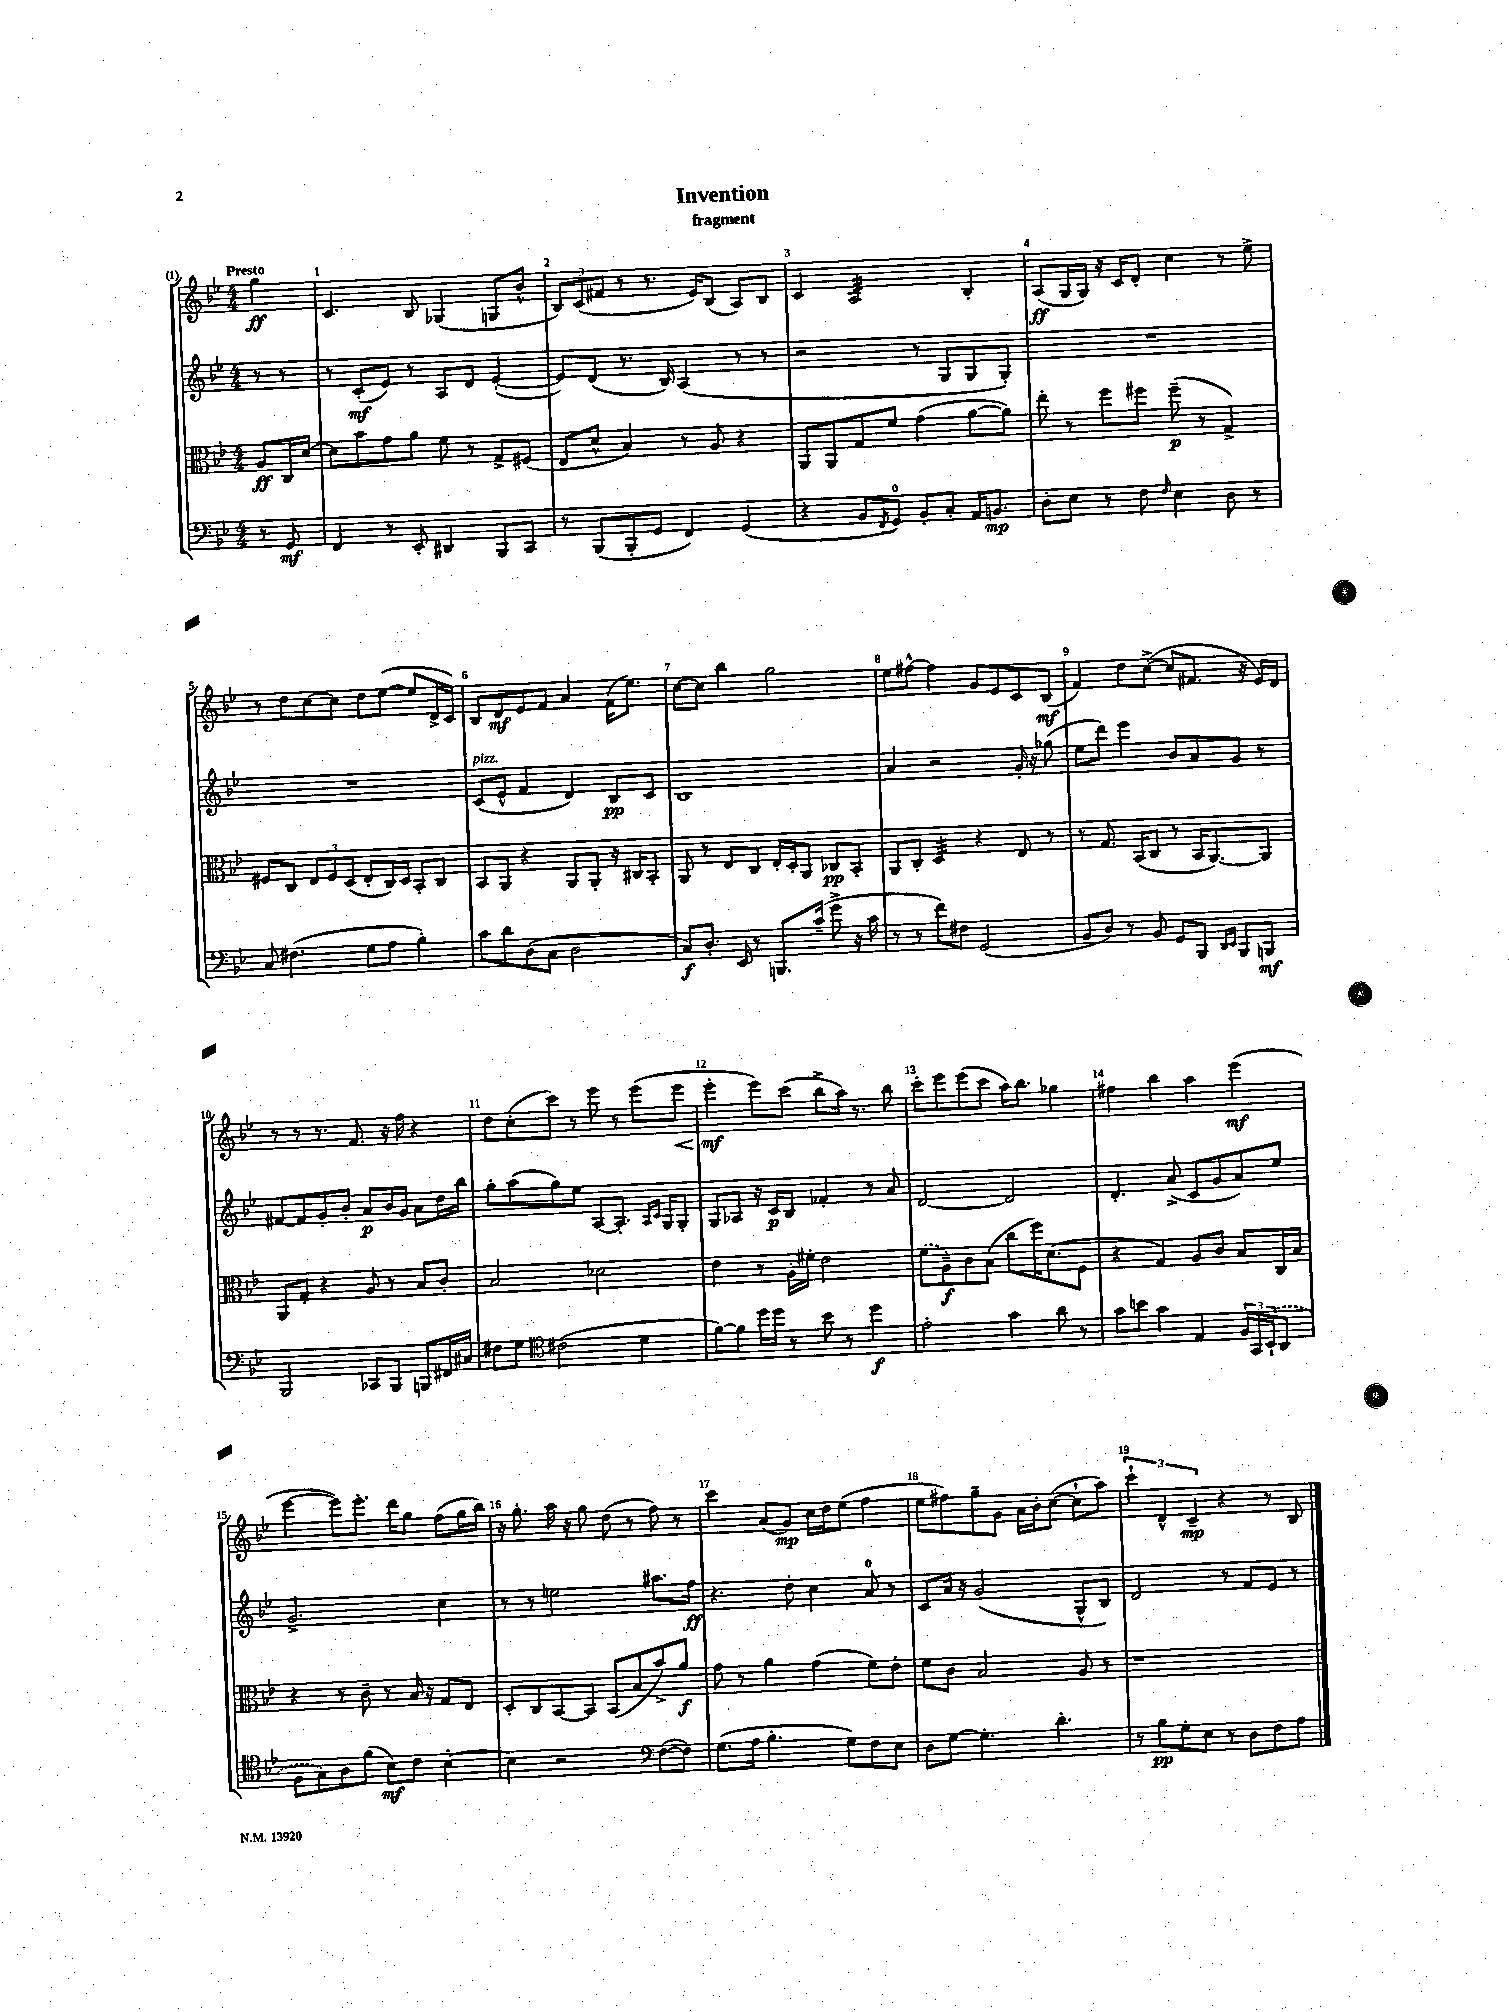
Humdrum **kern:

**kern	**dynam	**kern	**dynam	**kern	**dynam	**kern	**dynam
*part4	*part4	*part3	*part3	*part2	*part2	*part1	*part1
*staff4	*staff4	*staff3	*staff3	*staff2	*staff2	*staff1	*staff1
*clefF4	*	*clefC3	*	*clefG2	*	*clefG2	*
*k[b-e-]	*	*k[b-e-]	*	*k[b-e-]	*	*k[b-e-]	*
*M4/4	*	*M4/4	*	*M4/4	*	*M4/4	*
=	=	=	=	=	=	=	=
!	!	!	!	!	!	!LO:TX:a:B:t=Presto	!
8r	.	8A/L	ff	8r	.	4gg\	ff
8GG/	mf	16C/L	.	8r	.	.	.
.	.	[16d/JJ	.	.	.	.	.
=1	=1	=1	=1	=1	=1	=1	=1
4FF/	.	8d\L]	.	8r	.	4.c/	.
.	.	8b-\	.	(8c'/L	mf	.	.
8r	.	8g\	.	8e-/J)	.	.	.
8EE-'/	.	8a\J	.	8r	.	8B-/	.
4DD#X/	.	8f\	.	8A/L	.	(4G-X/	.
.	.	8r	.	8d/J	.	.	.
8BBB-/L	.	8G^/L	.	([4e-'/	.	8Gn/L	.
8CC/J	.	(8F#X/J	.	.	.	8b-^^/J	.
=2	=2	=2	=2	=2	=2	=2	=2
8r	.	8E-/L	.	8e-/L])	.	12B-/L)	.
.	.	.	.	.	.	(12c/	.
(8BBB-/L	.	8d^^/J	.	(8d/J	.	.	.
.	.	.	.	.	.	12f#X/J	.
8BBB-'/	.	4B-/)	.	8.r	.	8r	.
8GG/J	.	.	.	.	.	8.r	.
.	.	.	.	16B-/)	.	.	.
4FF/)	.	8r	.	(4A/	.	.	.
.	.	.	.	.	.	16e-/KL)	.
.	.	8A/	.	.	.	(8B-/J	.
(4GG/	.	4r	.	8r	.	8A/L)	.
.	.	.	.	8r	.	8B-/J	.
=3	=3	=3	=3	=3	=3	=3	=3
4r	.	8AA/L	.	2r	.	4c/	.
.	.	8AA/	.	.	.	.	.
*	*	*	*	*	*	*tremolo	*
8BB-/L	.	8G/	.	.	.	32A/LLL	.
.	.	.	.	.	.	32A/	.
.	.	.	.	.	.	32A/	.
.	.	.	.	.	.	32A/	.
8qFF/	.	.	.	.	.	.	.
8GG/J)	.	8f/J	.	.	.	32A/	.
.	.	.	.	.	.	32A/	.
.	.	.	.	.	.	32A/	.
.	.	.	.	.	.	32A/	.
8BB-'/L	.	(4g\	.	8r	.	32A/	.
.	.	.	.	.	.	32A/	.
.	.	.	.	.	.	32A/	.
.	.	.	.	.	.	32A/	.
8C'/J	.	.	.	8G/L	.	32A/	.
.	.	.	.	.	.	32A/	.
.	.	.	.	.	.	32A/	.
.	.	.	.	.	.	32A/JJJ	.
*	*	*	*	*	*	*Xtremolo	*
16AA/KL	.	[8a\L	.	8G/	.	4B-'/	.
8.BBn/J	mp	.	.	.	.	.	.
.	.	8a\J])	.	8G'/J)	.	.	.
=4	=4	=4	=4	=4	=4	=4	=4
8D'\L	.	8ee-'\	.	1r	.	(8A/L	ff
8E-\J	.	8r	.	.	.	16G/L	.
.	.	.	.	.	.	16G/JJ)	.
8r	.	8ff\L	.	.	.	16r	.
.	.	.	.	.	.	16c/KL	.
8F\	.	8ff#X\J	.	.	.	8d'/J	.
16qqF/	.	.	.	.	.	.	.
4E-\	.	(8ff#~\	p	.	.	4cc\	.
.	.	8r	.	.	.	.	.
8D\	.	4G^/)	.	.	.	8r	.
8r	.	.	.	.	.	8ee-^\	.
!!LO:LB:g=z
=5	=5	=5	=5	=5	=5	=5	=5
8C/	.	8F#X/L	.	1r	.	8r	.
(4.F#X\	.	8C/J	.	.	.	8dd\L	.
.	.	12E-/L	.	.	.	[8cc\	.
.	.	12F#/	.	.	.	.	.
.	.	.	.	.	.	8cc\J]	.
.	.	(12D/J	.	.	.	.	.
8G\L	.	8E-'/L	.	.	.	8dd\L	.
8A\J	.	16C/L)	.	.	.	([8ee-\J	.
.	.	16D/JJ	.	.	.	.	.
4B-'\)	.	8BB-'/L	.	.	.	8ee-/L]	.
.	.	8C/J	.	.	.	16d^/L	.
.	.	.	.	.	.	16c/JJ)	.
=6	=6	=6	=6	=6	=6	=6	=6
!	!	!	!	!LO:TX:a:i:t=pizz.	!	!	!
8c\L	.	8BB-/L	.	(8c/L	.	8B-/L	.
8d\	.	8AA/J	.	8e-^^/J	.	8d/	mf
(8D\	.	4r	.	4f/	.	8e-/	.
8C\J	.	.	.	.	.	8f/J	.
2D\	.	8AA/L	.	4d/)	.	4a/	.
.	.	8AA'/J	.	.	.	.	.
.	.	16r	.	8B-/L	pp	(16f\KL	.
.	.	16C#X/KL	.	.	.	8.ee-\J)	.
.	.	8BB-'/J	.	8c/J	.	.	.
=7	=7	=7	=7	=7	=7	=7	=7
8C/L)	f	8AA/	.	1B-	.	[8cc\L	.
8.D'/J	.	8r	.	.	.	8cc\J]	.
.	.	8E-/L	.	.	.	4bb-\	.
16EE-/	.	.	.	.	.	.	.
8r	.	8C/J	.	.	.	.	.
8.BBBn/L	.	16E-'/LL	.	.	.	2gg\	.
.	.	16D'/J	.	.	.	.	.
.	.	8AA/J	.	.	.	.	.
(16c~/Jk	.	.	.	.	.	.	.
8g^\	.	8C-X/L	pp	.	.	.	.
16r	.	8BB-'/J	.	.	.	.	.
16c\	.	.	.	.	.	.	.
=8	=8	=8	=8	=8	=8	=8	=8
8r	.	8AA/L	.	4a/	.	8ee-\L	.
8r	.	8C'/J	.	.	.	[8ff#X^^\J	.
*	*	*tremolo	*	*	*	*	*
8f\L)	.	32D/LLL	.	2r	.	4ff#\]	.
.	.	32D/	.	.	.	.	.
.	.	32D/	.	.	.	.	.
.	.	32D/	.	.	.	.	.
8F#X\J	.	32D/	.	.	.	.	.
.	.	32D/	.	.	.	.	.
.	.	32D/	.	.	.	.	.
.	.	32D/JJJ	.	.	.	.	.
*	*	*Xtremolo	*	*	*	*	*
(2GG/	.	4r	.	.	.	8g/L	.
.	.	.	.	.	.	8e-/	.
.	.	8E-/	.	16g'/	.	8c/	.
.	.	.	.	16r	.	.	.
.	.	8r	.	(8gg-X\	.	(8B-/J	mf
=9	=9	=9	=9	=9	=9	=9	=9
8BB-/L	.	8r	.	8ee-\L	.	4f/)	.
8D/J)	.	8.G/	.	8ddd\J)	.	.	.
8r	.	.	.	4eee-\	.	8dd\L	.
.	.	(16BB-/KL	.	.	.	.	.
8BB-/	.	8C/J	.	.	.	([8cc^\J	.
8GG/L	.	8r	.	8b-/L	.	8cc/L]	.
8BBB-/J	.	16BB-/KL	.	8a/	.	8.f#X/J	.
.	.	[8.AA/)	.	.	.	.	.
16qqDD/LL	.	.	.	.	.	.	.
16qqEE-/JJ	.	.	.	.	.	.	.
8BBB-/L	.	.	.	8g/J	.	.	.
.	.	.	.	.	.	16r	.
8BBBn/J	mf	8AA/J]	.	8r	.	16e-/LL)	.
.	.	.	.	.	.	16d/JJ	.
!!LO:LB:g=z
=10	=10	=10	=10	=10	=10	=10	=10
2BBB-/	.	8AA/L	.	[8f#X/L	.	8r	.
.	.	8G'/J	.	8f#/]	.	8r	.
.	.	4r	.	8g'/	.	8.r	.
.	.	.	.	8b-'/J	.	.	.
.	.	.	.	.	.	8.f/	.
8CC-X/L	.	8A/	.	8a/L	p	.	.
8BBB-/J	.	8r	.	16b-/L	.	16r	.
.	.	.	.	16g/JJ	.	16ff\	.
8BBBn/L	.	8B-/L	.	8a\L	.	4r	.
16FF#X/L	.	8c'/J	.	16dd\L	.	.	.
16C#X/JJ	.	.	.	16bb-\JJ	.	.	.
=11	=11	=11	=11	=11	=11	=11	=11
8F#X\L	.	2B-/	.	8gg'\L	.	8dd\L	.
8G\J	.	.	.	(8aa\	.	(8cc'\	.
*clefC4	*	*	*	*	*	*	*
(2c#X\	.	.	.	8gg\)	.	8ccc\J)	.
.	.	.	.	8ee-\J	.	8r	.
.	.	2d-X\	.	[8A/L	.	8eee-\	.
.	.	.	.	8.A'/J]	.	8r	.
4d\	.	.	.	.	.	(8eee-\L	.
.	.	.	.	16qqA/LL	.	.	.
.	.	.	.	16qqc/JJ	.	.	.
.	.	.	.	16G/KL	.	.	.
!	!	!	!	!	!	!	!LO:HP:b
.	.	.	.	8G'/J	.	8eee-\J	<
=12	=12	=12	=12	=12	=12	=12	=12
[8f\L)	.	4e-\	.	8G/L	.	4eee-'\	mf
8f\J]	.	.	.	8A-X/J	.	.	.
16dd\LL	.	8r	.	16r	.	8eee-\L)	[
16dd\JJ	.	.	.	16c/KL	p	.	.
8r	.	16A'\LL	.	8B-/J	.	(8ccc\J	.
.	.	16f#X'\JJ	.	.	.	.	.
8b-\	.	2e-\	.	4f-X'/	.	8bb-^\L	.
8r	.	.	.	.	.	16aa\Jk)	.
.	.	.	.	.	.	8.r	.
4dd\	f	.	.	8r	.	.	.
.	.	.	.	8a/	.	8bb-\	.
=13	=13	=13	=13	=13	=13	=13	=13
2e-'\	.	(8f\L	.	[2d/	.	8ccc'\L	.
.	.	8A~\)	f	.	.	8eee-\	.
.	.	8c\	.	.	.	(8eee-\	.
.	.	(8B-\J	.	.	.	8ccc\J	.
4g\	.	8cc\L	.	2d/]	.	16aa\KL)	.
.	.	.	.	.	.	8.bb-\J	.
.	.	16ff\K)	.	.	.	.	.
.	.	(8.d\	.	.	.	.	.
8a\	.	.	.	.	.	4gg-X\	.
8r	.	8F\J	.	.	.	.	.
=14	=14	=14	=14	=14	=14	=14	=14
8g\L	.	4r	.	4.d'/	.	4ff#X\	.
8bn\J	.	.	.	.	.	.	.
4g\	.	4G/)	.	.	.	4bb-\	.
.	.	.	.	(8a^/	.	.	.
4E-/	.	8A/L	.	8c/L	.	4aa\	.
.	.	8c/J	.	8g/	.	.	.
24F/LL	.	8B-/L	.	8a/)	.	(4eee-\	mf
24GG/	.	.	.	.	.	.	.
(24BB-`/J	.	.	.	.	.	.	.
8AA/J	.	16C/L	.	8ee-/J	.	.	.
.	.	16B-/JJ	.	.	.	.	.
!!LO:LB:g=z
=15	=15	=15	=15	=15	=15	=15	=15
8F\L	.	4r	.	2.g^/	.	[4eee-\	.
8G\)	.	.	.	.	.	.	.
8A\	.	8r	.	.	.	8eee-\L])	.
(8f\J	.	8c~\	.	.	.	8.eee-'\J	.
8B-\L)	mf	8r	.	.	.	.	.
.	.	.	.	.	.	16ddd\KL	.
8c\J	.	16B-/	.	.	.	8gg\J	.
.	.	16r	.	.	.	.	.
[4B-'\	.	8G/L	.	4cc\	.	(8ff\L	.
.	.	8E-/J	.	.	.	16gg\L	.
.	.	.	.	.	.	16bb-\JJ)	.
=16	=16	=16	=16	=16	=16	=16	=16
4B-\]	.	8D'/L	.	8r	.	16r	.
.	.	.	.	.	.	8.gg'\	.
.	.	8C/	.	8r	.	.	.
2r	.	[8BB-/	.	2een\	.	16aa\	.
.	.	.	.	.	.	16r	.
.	.	8BB-/J]	.	.	.	8gg\	.
.	.	(8BB-/L	.	.	.	(8dd\	.
.	.	8B-/	.	.	.	8r	.
*clefF4	*	*	*	*	*	*	*
([8F\L	.	8b-^/)	.	8.aa#X\L	.	8ff\)	.
8F\J])	.	8a/J	f	.	.	8r	.
.	.	.	.	16ff\Jk	ff	.	.
=17	=17	=17	=17	=17	=17	=17	=17
(8.G\L	.	8g\	.	4.r	.	4ccc\	.
.	.	8r	.	.	.	.	.
16A\Jk	.	.	.	.	.	.	.
4.B-'\	.	4a\	.	.	.	(8a/L	.
.	.	.	.	8dd'\	.	8g/J)	mp
.	.	(4g\	.	4cc\	.	16cc\LL	.
.	.	.	.	.	.	16dd\J	.
8G\L)	.	.	.	.	.	(8ee-\J	.
8F\	.	8f\L)	.	8a/	.	4ff\	.
8E-\J	.	8e-'\J	.	8r	.	.	.
=18	=18	=18	=18	=18	=18	=18	=18
8D\L	.	8f\L	.	8c/L	.	8ee-\L	.
[8G\J	.	8c\J	.	16a/Jk	.	8ff#X\)	.
.	.	.	.	16r	.	.	.
4.G'\]	.	2B-/	.	(2g/	.	8gg~\	.
.	.	.	.	.	.	8g\J	.
.	.	.	.	.	.	16a\LL	.
.	.	.	.	.	.	16b-'\J	.
4.d'\	.	.	.	.	.	([8cc\J	.
.	.	8A/	.	8G^^/L	.	8cc`\L]	.
.	.	8r	.	8B-/J)	.	8aa\J)	.
=19	=19	=19	=19	=19	=19	=19	=19
8r	.	1r	.	2d/	.	6ccc`\	.
8B-\L	pp	.	.	.	.	.	.
.	.	.	.	.	.	6d^^/	.
8G'\	.	.	.	.	.	.	.
.	.	.	.	.	.	6c~/	mp
8E-\J	.	.	.	.	.	.	.
8r	.	.	.	8r	.	4r	.
8D\L	.	.	.	8f/L	.	.	.
8F\	.	.	.	8e-/J	.	8r	.
8A\J	.	.	.	8r	.	8B-/	.
==	==	==	==	==	==	==	==
*-	*-	*-	*-	*-	*-	*-	*-
